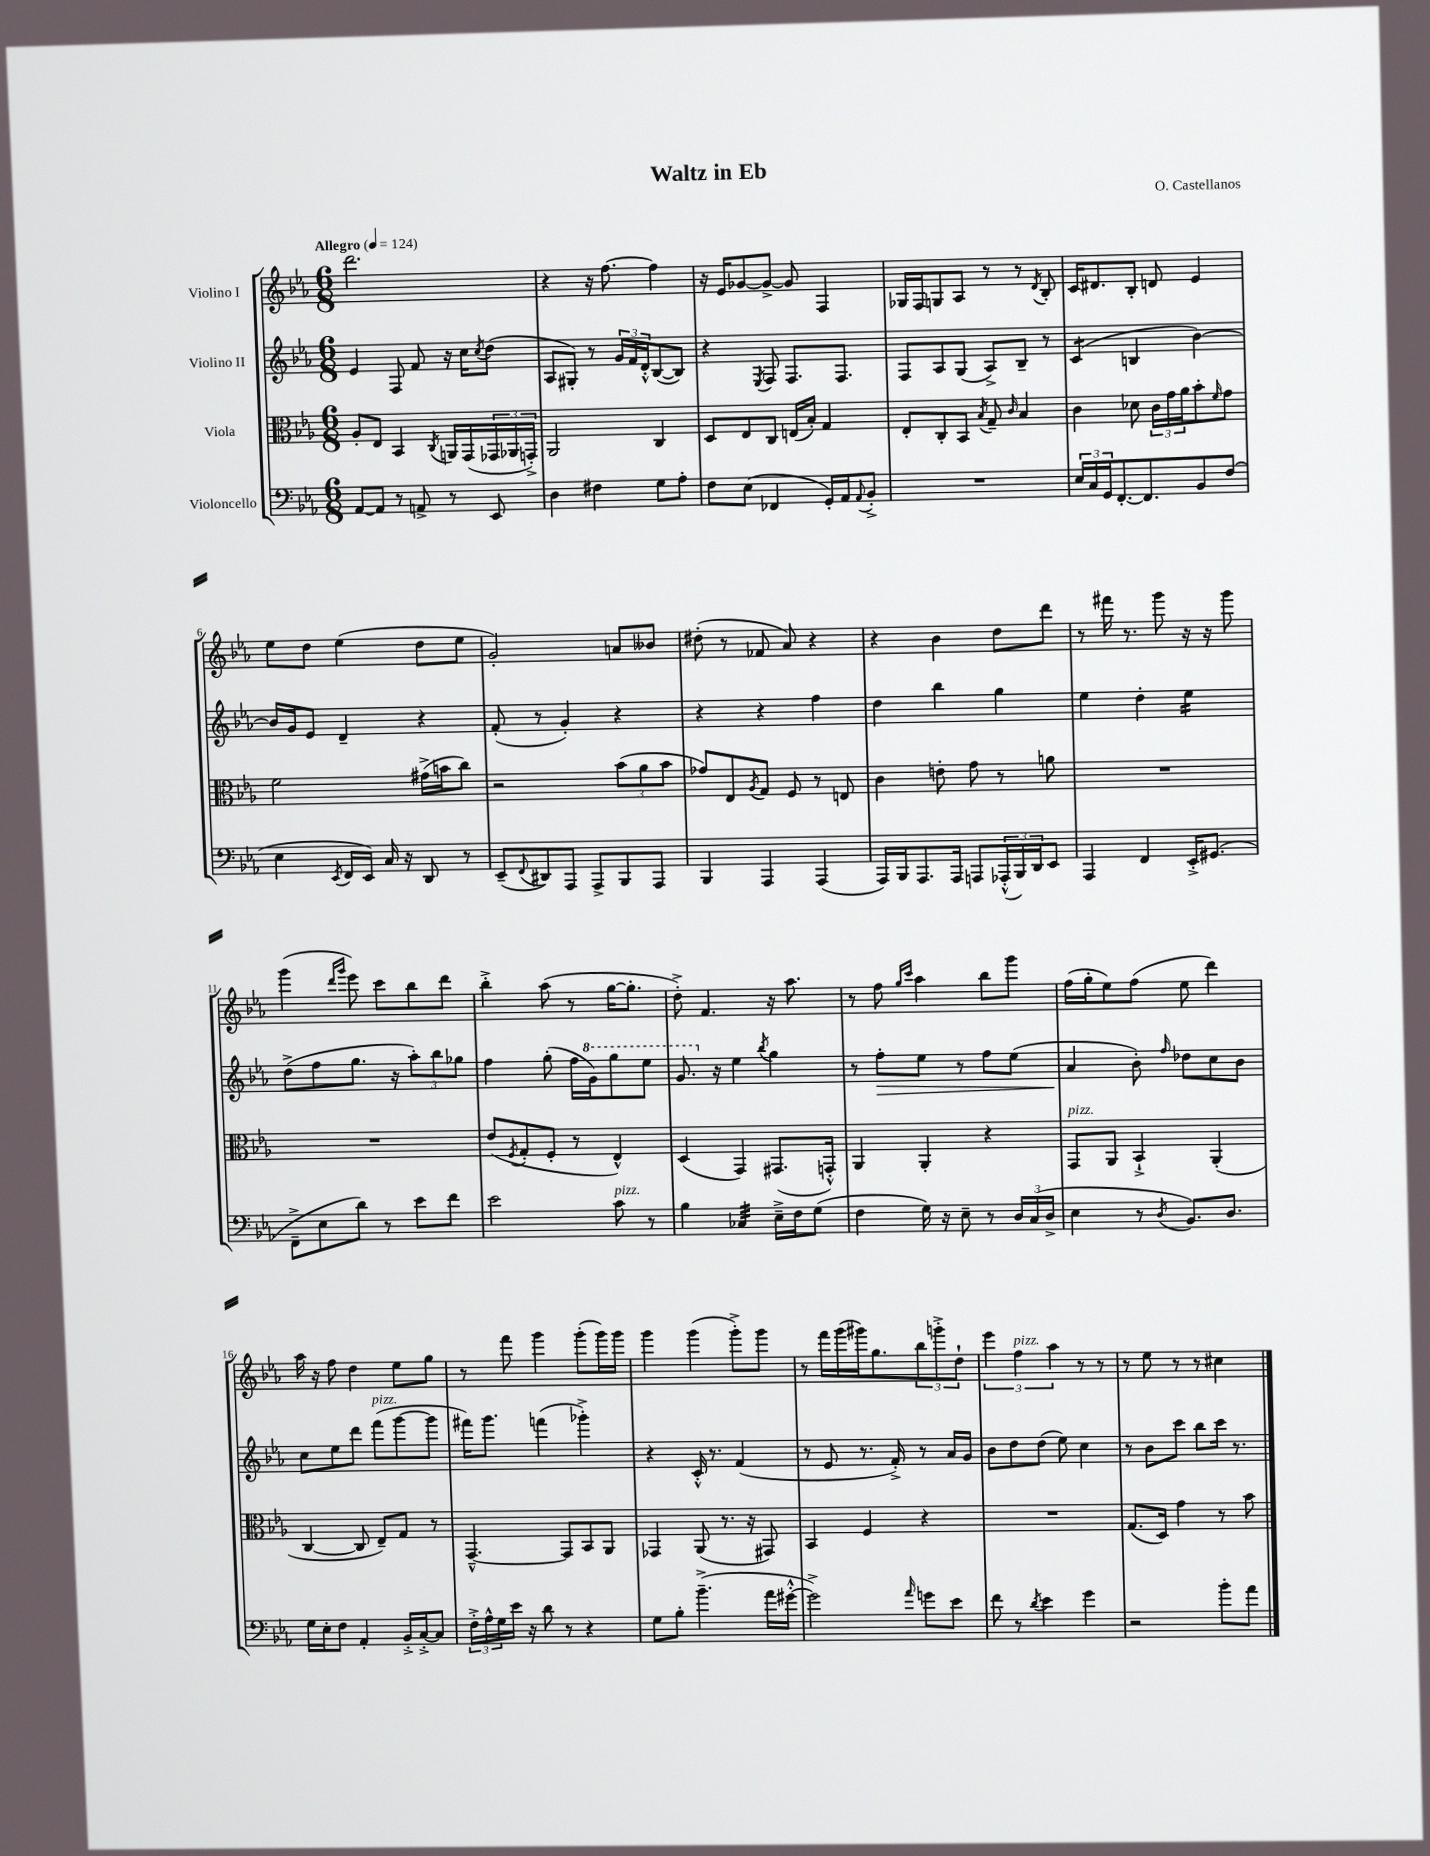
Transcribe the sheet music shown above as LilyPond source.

\header { title = "Waltz in Eb" composer = "O. Castellanos" }
<<
\new StaffGroup <<
\new Staff = "s0" \with { instrumentName = "Violino I" } {
    \clef treble \key ees \major \numericTimeSignature \time 6/8 \tempo "Allegro" 4 = 124
    d'''2. |
    r4 r16 f''8.~ f''4 |
    r16 ees'16 ges'8~ ges'8~-> ges'8 f4 |
    ges16 f16 g8 aes8 r8 r8 \acciaccatura { d'8 } bes8-. |
    c'16 dis'8. bes8-. d'8 ees'4 |
    ees''8 d''8 ees''4( d''8 ees''8 |
    g'2-.) a'8 beses'8 |
    dis''8-.( r8 fes'8 aes'8) r4 |
    r4 bes'4 d''8 d'''8 |
    r8 fis'''16 r8. g'''8 r16 r16 g'''8 |
    g'''4( \grace { d'''16 g'''16 } ees'''8) c'''8 bes''8 d'''8 |
    bes''4-.-> aes''8( r8 g''16~ g''8.-. |
    d''8-.->) f'4. r16 aes''8. |
    r8 f''8 \grace { g''16 c'''16 } aes''4 bes''8 g'''8 |
    f''16( g''16-. ees''8) f''8( ees''8 d'''4) |
    aes''16 r16 f''8 d''4 ees''8 g''8 |
    r8 f'''8 g'''4 g'''8-.( g'''16) g'''16 |
    g'''4 g'''4( g'''8-.->) g'''8 |
    r8 f'''16 g'''16( gis'''16) g''8. \tuplet 3/2 { bes''8 g'''8-.-> d''8-! } |
    \tuplet 3/2 { ees'''4 f''4^\markup { \italic "pizz." } aes''4 } r8 r8 |
    r8 ees''8 r8 r8 cis''4 \bar "|." |
}
\new Staff = "s1" \with { instrumentName = "Violino II" } {
    \clef treble \key ees \major \numericTimeSignature \time 6/8
    ees'4 f8 f'8 r16 c''16 \acciaccatura { c''8 } d''8( |
    aes8 gis8-.) r8 \tuplet 3/2 { g'16 f'16 d'16-.-^ } bes8~( bes8) |
    r4 \acciaccatura { ees8 } f8 f8. f8. |
    f8 aes8 g8( aes8->) bes8-- r8 |
    c'4:8( b4 bes'4~) |
    bes'16 g'16 ees'8 d'4-- r4 |
    f'8-.( r8 g'4-.) r4 |
    r4 r4 f''4 |
    d''4 bes''4 g''4 |
    ees''4 d''4-. ees''4:16 |
    d''8->( f''8 g''8. r16 \tuplet 3/2 { aes''8-.) bes''8 ges''8 } |
    f''4 g''8-.( f''16 \ottava #1 g''16) g'''8 ees'''8 |
    g''8. \ottava #0 r16 ees''4 \acciaccatura { bes''8 } g''4 |
    r8 f''8-.\> ees''8 r8 f''8 ees''8( |
    aes'4\! bes'8-.) \grace { f''16 } des''8 c''8 bes'8 |
    c''8 ees''8 d'''8 f'''8^\markup { \italic "pizz." }( g'''8~ g'''8 |
    fis'''16) g'''8. f'''4( ges'''4-.->) |
    r4 c'16-.-^ r8. f'4( |
    r8 ees'8 r8. f'16-.->) r8 aes'16 g'16 |
    bes'8 d''8 d''8( ees''8) c''4 |
    r8 bes'8 c'''8 bes''8 c'''16 r8. \bar "|." |
}
\new Staff = "s2" \with { instrumentName = "Viola" } {
    \clef alto \key ees \major \numericTimeSignature \time 6/8
    aes8-. ees8 bes,4 \acciaccatura { c8 } a,16 g,16( \tuplet 3/2 { ges,16 aes,16 g,16-.->) } |
    aes,2 c4 |
    d8 ees8 c8 e16( bes16-.) g4 |
    ees8-. c8-. bes,8 \acciaccatura { bes8 } g8-- \grace { c'16 } bes4 |
    c'4 des'8 \tuplet 3/2 { c'16 g'16 aes'16 } bes'8-. \grace { f'16 } g'8 |
    f'2 gis'16->( b'16 c''8) |
    r2 \tuplet 3/2 { bes'8( aes'8 bes'8 } |
    ges'8) ees8 \acciaccatura { aes8 } g8 f8 r8 e8 |
    c'4 e'8-. g'8 r8 a'8 |
    R2. |
    R2. |
    ees'8( \acciaccatura { f8 } g8-. f8-. r8 ees4-^) |
    d4( g,4) gis,8.( g,16-.-^) |
    aes,4 aes,4-. r4 |
    g,8^\markup { \italic "pizz." } aes,8 bes,4-!-> aes,4-.( |
    c4~ c8 ees8--) g8 r8 |
    g,4.~---^ g,8 bes,8 aes,8 |
    ges,4 aes,8( r8. r16 gis,8) |
    bes,4 f4 r4 |
    R2. |
    g8.( d16) g'4 r8 bes'8 \bar "|." |
}
\new Staff = "s3" \with { instrumentName = "Violoncello" } {
    \clef bass \key ees \major \numericTimeSignature \time 6/8
    aes,8~ aes,8 r8 a,8-> r8 ees,8 |
    d4 fis4 g8 aes8-. |
    f8 ees8( fes,4 g,16-.) aes,16 \appoggiatura { aes,8 } bes,8-.-> |
    R2. |
    \tuplet 3/2 { ees16 c16 g,16 } f,8.~-. f,8. bes,8 f8( |
    ees4 \acciaccatura { ees,8 } f,16 ees,16) c16 r16 d,8 r8 |
    ees,8--( \appoggiatura { f,8 } dis,8) aes,,8 aes,,8-> bes,,8 aes,,8 |
    bes,,4 aes,,4 aes,,4( |
    aes,,16) bes,,16 aes,,8. aes,,16 a,,8 \tuplet 3/2 { aes,,16-.-^( bes,,16) d,16 } ees,8 |
    aes,,4 f,4 ees,16-.-> gis,8.( |
    f,8---> ees8 d'8) r8 ees'8 f'8 |
    ees'2 c'8^\markup { \italic "pizz." } r8 |
    bes4 ces4:32 ees16---> f16 g8( |
    f4 g16) r16 ees8-- r8 \tuplet 3/2 { d16 c16( d16-> } |
    ees4 r8 \acciaccatura { d8 } bes,8.) d8. |
    g16 ees16-. f8 aes,4-. bes,16-.-> c16~-.-> c8 |
    \tuplet 3/2 { f16-.-> aes16-^ g16 } ees'16 r16 d'8 r8 r4 |
    g8 bes8-. bes'4.--->( aes'16 gis'16~-.-^ |
    gis'2->) \grace { aes'16 } g'8 ees'8 |
    f'8 r8 \acciaccatura { d'8 } ees'4 g'4 |
    r2 bes'8-. aes'8 \bar "|." |
}
>>
>>
